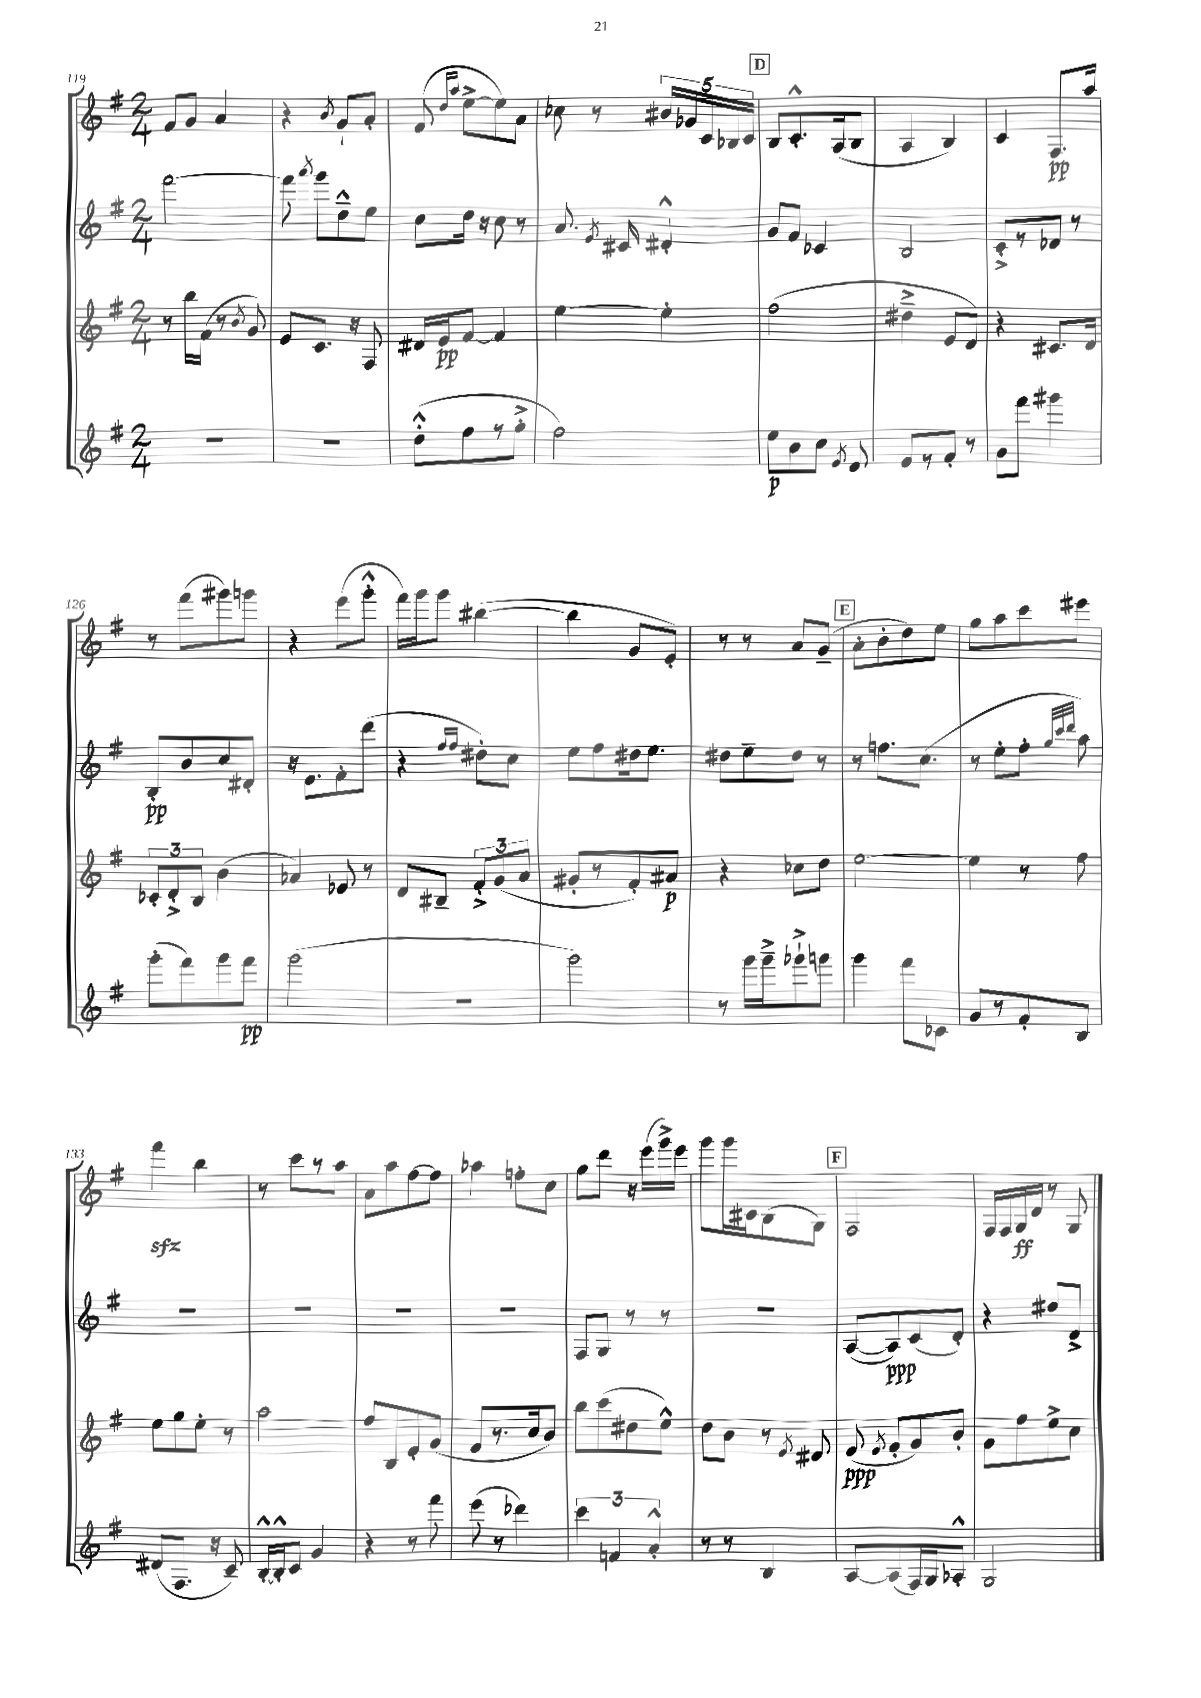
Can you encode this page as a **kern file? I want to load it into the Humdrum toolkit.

**kern	**kern	**kern	**kern
*staff4	*staff3	*staff2	*staff1
*clefG2	*clefG2	*clefG2	*clefG2
*k[f#]	*k[f#]	*k[f#]	*k[f#]
*M2/4	*M2/4	*M2/4	*M2/4
2r	8r	[2fff#\	8f#/L
.	16bb\LL	.	8g/J
.	(16f#\JJ	.	.
.	8r	.	4a/
.	8qb/	.	.
.	8g/)	.	.
=	=	=	=
2r	8e/L	8fff#\]	4r
.	.	8qaaa/	.
.	8.c/J	8ggg\L	.
.	.	.	8qb/
.	.	8dd~^^\	8g`/L
.	16r	.	.
.	8F#/	8ee\J	8a'/J
=	=	=	=
(8dd'^^\L	16d#/LL	8cc\L	(8f#/
.	16e/J	.	.
.	.	.	16qqdd/LL
.	.	.	16qqaa/JJ
8ff#\	[8f#/J	16dd\Jk	[8ee^\L
.	.	16r	.
8r	4f#/]	8cc\	8ee\])
8gg'^\J	.	8r	8a\J
=	=	=	=
2ff#\)	[4ee\	8.a/	8cc-\
.	.	.	8r
.	.	8qe/	.
.	.	16c#/	.
.	4ee'\]	4d#'^^/	20b#/LL
.	.	.	20g-/
.	.	.	20c/
.	.	.	20B-/
.	.	.	20c/JJ
=	=	=	=
8ee\L	(2ff#\	8g/L	8B/L
8b\	.	8f#/J	8.c'^^/
8cc\J	.	4c-/	.
.	.	.	(16A/k
8qe/	.	.	.
8d/	.	.	8B/J
=	=	=	=
8e/L	4dd#~^\	2B/	4A/
8r	.	.	.
8f#'/J	8e/L	.	4B/)
8r	8d/J)	.	.
=	=	=	=
8g\L	4r	8c'^/L	4c/
8fff#\J	.	8r	.
4ggg#\	8.c#/L	8d-/J	8.F#/L
.	.	8r	.
.	16d/Jk	.	16aa/Jk
=	=	=	=
(8ggg'\L	12c-'/L	8B'/L	8r
.	12d'^/	.	.
8fff#\)	.	8b/	(8fff#\L
.	12B/J	.	.
8ggg\	(4b\	8cc/	8ggg#\)
8fff#\J	.	8d#'/J	8ggg\J
=	=	=	=
(2ggg\	4a-/)	16r	4r
.	.	8.e\L	.
.	8e-/	8f#'\	(8eee\L
.	8r	(8ddd\J	8ggg'^^\J
=	=	=	=
2r	8d/L	4r	16fff#\LL)
.	.	.	16ggg\J
.	8B#~/J	.	8ggg\J
.	.	16qqff#/LL	.
.	.	16qqff#/JJ	.
.	12f#'^/L	8dd#'\L)	([4bb#\
.	(12g/	.	.
.	.	8cc\J	.
.	12a/J	.	.
=	=	=	=
2ggg\)	8g#'/L	8ee\L	4bb#\]
.	8r	8ff#\	.
.	8f#'/)	16dd#\k	8g/L
.	.	8.ee\J	.
.	8a#/J	.	8e'/J)
=	=	=	=
8r	4r	8dd#\L	8r
16ggg\LL	.	8ee~\	8r
16ggg~^\J	.	.	.
8ggg-`^\	8cc-\L	8dd#\J	8a/L
8ggg\J	8dd\J	8r	(8g~/J
=	=	=	=
4ggg\	[2ee\	8r	8a'\L
.	.	8.ff\L	8b'\
8fff#\L	.	.	8dd\)
.	.	(8.cc\J	.
8c-\J	.	.	8ee\J
=	=	=	=
8g/L	4ee\]	8r	8gg\L
8r	.	8ee'\L	8aa\
8f#'/	8r	8ff#'\J	8ccc\
.	.	32qqgg/LLL	.
.	.	32qqccc/	.
.	.	32qqddd/JJJ	.
8B/J	8ff#\	8aa\)	8eee#\J
=	=	=	=
(8d#/L	8ee\L	2r	4fff#\
8.F#/J	8gg\	.	.
.	8ee'\J	.	4bb\
16r	.	.	.
8c~/)	8r	.	.
=	=	=	=
[16B'^^/LL	2aa\	2r	8r
16B'^^/]J	.	.	.
8c/J	.	.	8ccc\L
4g/	.	.	8r
.	.	.	8aa\J
=	=	=	=
4r	8ff#/L	2r	8a\L
.	8B/	.	8aa\
8r	8e'/	.	[8ff#\
8fff#\	(8g/J	.	8ff#\]J
=	=	=	=
(8eee\	8f#/L	2r	4aa-\
8r	8.r	.	.
4ddd-\)	.	.	8ff'\L
.	16cc/k	.	.
.	8b/J)	.	8cc\J
=	=	=	=
6ccc\	8bb\L	8F#/L	8gg\L
.	(8ccc\	8G/J	8ddd\J
6f/	.	.	.
.	8dd#\	8r	16r
.	.	.	(16eee\LL
6a'^^/	.	.	.
.	8ee^^\J)	8r	16ggg^\)
.	.	.	16eee\JJ
=	=	=	=
8r	8dd\L	2r	8ggg\L
8r	8b\J	.	16ggg\L
.	.	.	16c#\J
4B/	8r	.	(8B\
.	8qe/	.	.
.	8d#/	.	8G\J)
=	=	=	=
[8A/L	(8e/	([8A/L	2F#/
.	8qe/	.	.
(8A/]	8f#'/L	8A/])	.
16F#/L)	8g/)	(8c/	.
16G/J	.	.	.
8A-'^^/J	8b'/J	8d'/J)	.
=	=	=	=
2G/	8g\L	4r	16F#/LL
.	.	.	16F#/
.	8ff#\	.	16G/
.	.	.	16d/JJ
.	8ee^\	8dd#/L	8r
.	8cc\J	8d^/J	8G/
==	==	==	==
*-	*-	*-	*-
